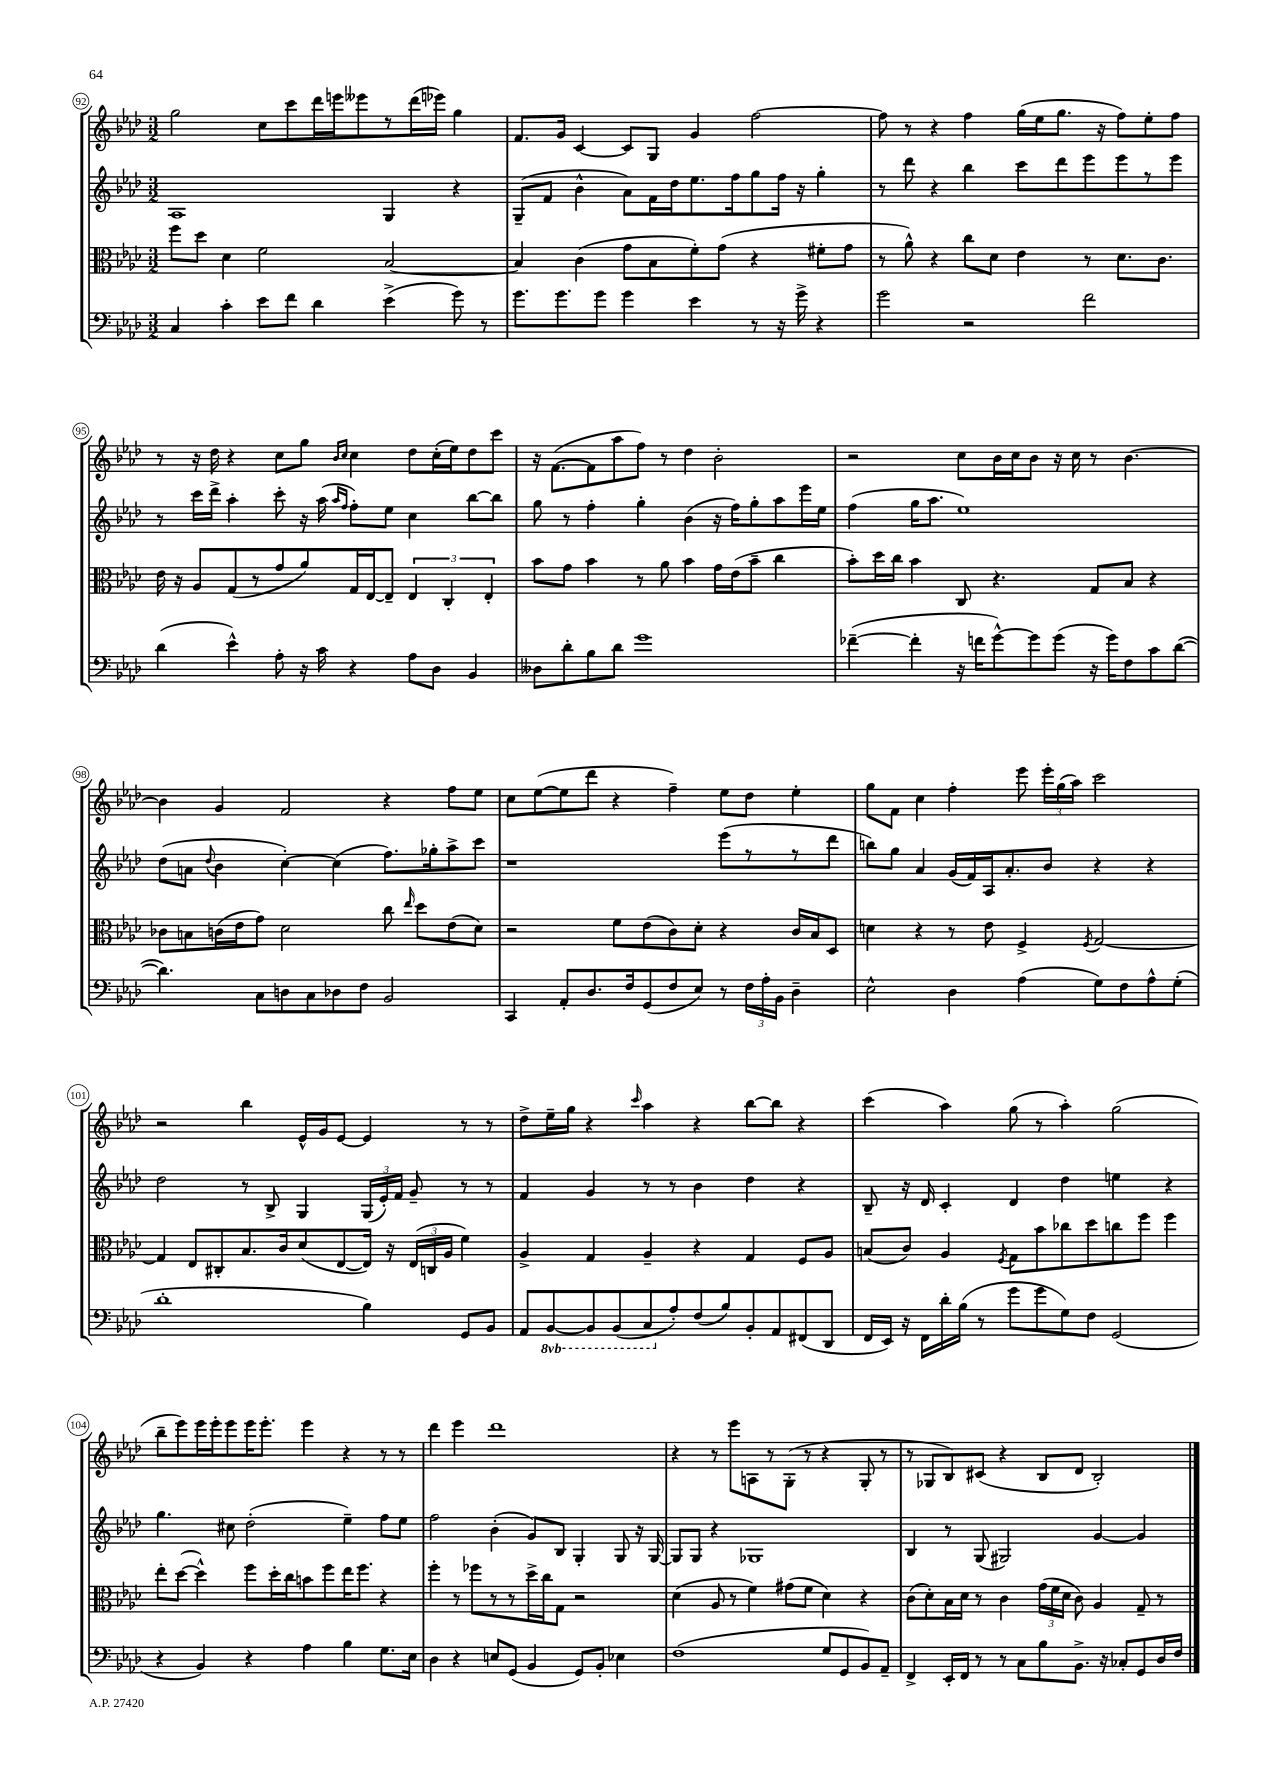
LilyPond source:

<<
\new StaffGroup <<
\new Staff = "s0" {
    \clef treble \key aes \major \numericTimeSignature \time 3/2
    \autoBeamOff g''2 c''8[ c'''8 des'''16 e'''16 eeses'''8 r8 des'''16( ees'''16]) g''4 |
    f'8.[ g'16] c'4~ c'8[ g8] g'4 f''2~ |
    f''8 r8 r4 f''4 g''16[( ees''16 g''8.] r16 f''8[) ees''8-. f''8] |
    r8 r16 des''16 r4 c''8[ g''8] \grace { bes'16[ c''16] } c''4 des''8[ c''16-.( ees''16) des''8 c'''8] |
    r16 f'8.[~( f'8 aes''8 f''8]) r8 des''4 bes'2-. |
    r2 c''8[ bes'16 c''16 bes'8] r16 c''16 r8 bes'4.~ |
    bes'4 g'4 f'2 r4 f''8[ ees''8] |
    c''8[ ees''8~( ees''8 des'''8] r4 f''4--) ees''8[ des''8] ees''4-. |
    g''8[ f'8] c''4 f''4-. ees'''8 \tuplet 3/2 { ees'''16[-. g''16( aes''16]) } c'''2 |
    r2 bes''4 ees'16[-^ g'16 ees'8]~ ees'4 r8 r8 |
    des''8[-> ees''16-- g''16] r4 \grace { c'''16 } aes''4 r4 bes''8[~ bes''8] r4 |
    c'''4( aes''4) g''8( r8 aes''4-.) g''2( |
    bes''8[-- ees'''8) ees'''16 ees'''16-. ees'''8 ees'''16 ees'''8.]-. ees'''4 r4 r8 r8 |
    des'''4 ees'''4 des'''1 |
    r4 r8 ees'''8[ a8 r8 g8]-.( r8 r4 g8-. r8 |
    r8 ges8[ bes8) cis'8]( r4 bes8[ des'8] bes2-.) \bar "|." |
}
\new Staff = "s1" {
    \clef treble \key aes \major \numericTimeSignature \time 3/2
    \autoBeamOff aes1 g4 r4 |
    g8[--( f'8] bes'4-^ aes'8[) f'16 des''16 ees''8. f''16 g''8 f''16] r16 g''4-. |
    r8 des'''8 r4 bes''4 c'''8[ des'''8 ees'''8 ees'''8 r8 ees'''8] |
    r8 c'''16[ des'''16]-> aes''4-. c'''8-. r16 aes''16( \grace { aes''16[ f''16] } f''8[-.) ees''8] c''4 bes''8[~ bes''8] |
    g''8 r8 f''4-. g''4-. bes'4( r16 f''16[) g''8-. aes''8 ees'''16 ees''16] |
    f''4( g''16[ aes''8.] ees''1) |
    des''8[( a'8] \appoggiatura { des''8 } bes'4 c''4~-.) c''4( f''8.[) ges''16-. aes''8-> c'''8] |
    r1 ees'''8[( r8 r8 des'''8] |
    b''8[) g''8] aes'4 g'16[( f'16) aes16 aes'8.-. bes'8] r4 r4 |
    des''2 r8 bes8-> g4 \tuplet 3/2 { g16[( ees'16-.) f'16] } g'8-- r8 r8 |
    f'4 g'4 r8 r8 bes'4 des''4 r4 |
    bes8-- r16 des'16 c'4-. des'4 des''4 e''4 r4 |
    g''4. cis''8 des''2-.( ees''4--) f''8[ ees''8] |
    f''2 bes'4-.( g'8[) bes8] g4-. g8 r16 g16~ |
    g8[ g8] r4 ges1 |
    bes4 r8 g8( gis2) g'4~ g'4 \bar "|." |
}
\new Staff = "s2" {
    \clef alto \key aes \major \numericTimeSignature \time 3/2
    \autoBeamOff f''8[ des''8] des'4 f'2 bes2~ |
    bes4 c'4( g'8[ bes8 f'8-.) g'8]( r4 fis'8[-. g'8] |
    r8 aes'8-^) r4 c''8[ des'8] ees'4 r8 des'8.[ c'8.] |
    ees'16 r16 aes8[ g8( r8 g'8 aes'8) g16 ees16~ ees8]-- \tuplet 3/2 { ees4 c4-. ees4-. } |
    bes'8[ g'8] bes'4 r8 aes'8 bes'4 g'16[ ees'16( bes'8]-- c''4 |
    bes'8[-.) des''16 c''16] bes'4 c8 r4. g8[ bes8] r4 |
    ces'8[ b8 c'16( ees'16 g'8]) des'2 c''8 \grace { ees''16 } des''8[ ees'8( des'8]) |
    r2 f'8[ ees'8( c'8) des'8]-. r4 c'16[ bes16 des8] |
    d'4 r4 r8 ees'8 f4-> \acciaccatura { f8 } g2~ |
    g4 ees8[ cis8-. bes8. c'16 des'8( ees8~ ees16]) r16 \tuplet 3/2 { ees16[( c16 aes16] } f'4) |
    aes4-> g4 aes4-- r4 g4 f8[ aes8] |
    b8[( c'8]) aes4 \acciaccatura { f8 } g8[ bes'8 ces''8 des''8 c''8 f''8] f''4 |
    ees''8[-. des''8]~( des''4-^) f''8[ des''16-. c''16 b'8 f''8 ees''16 f''8.] r4 |
    f''4-. r8 fes''8[ r8 r8 des''16-> c''16 g8] r2 |
    des'4( aes8 r8 f'4) gis'8[( f'8] des'4) r4 |
    c'8[( des'8-.) bes16 des'16] r8 c'4 \tuplet 3/2 { g'16[( f'16 des'16] } c'8) aes4 g8-- r8 \bar "|." |
}
\new Staff = "s3" {
    \clef bass \key aes \major \numericTimeSignature \time 3/2 \set Staff.ottavationMarkups = #ottavation-simple-ordinals
    \autoBeamOff c4 c'4-. ees'8[ f'8] des'4 ees'4->( g'8) r8 |
    g'8.[ g'8. g'8] g'4 ees'4 r8 r16 g'16-> r4 |
    g'2 r2 f'2 |
    des'4( ees'4-^) aes8-. r16 c'16 r4 aes8[ des8] bes,4 |
    deses8[ des'8-. bes8 des'8] g'1 |
    fes'4~--( fes'4-. r16 f'16[ g'8~-^) g'8 g'8]( r16 g'16[) f8 c'8 des'8]~( |
    des'4.) c8[ d8 c8 des8 f8] bes,2 |
    c,4 aes,8[-. des8. f16 g,8( f8 ees8]) r8 \tuplet 3/2 { f16[ aes16-. bes,16] } des4-- |
    ees2-^ des4 aes4( g8[) f8 aes8-^ g8]-.( |
    des'1-. bes4) g,8[ bes,8] |
    aes,8[ \ottava #-1 bes,,8~ bes,,8 bes,,8( c,8 \ottava #0 aes8-.) f8( bes8) bes,8-. aes,8 fis,8( des,8] |
    f,16[ ees,16]) r16 f,16[ des'16-. bes16]( r8 g'8[ g'8 g8) f8] g,2( |
    r4 bes,4) r4 aes4 bes4 g8.[ ees16] |
    des4 r4 e8[ g,8]( bes,4 g,8[) bes,8]-. ees4 |
    f1( g8[ g,8 bes,8) aes,8]-- |
    f,4-> ees,16[-. f,16] r8 r8 c8[ bes8 bes,8.]-> r16 ces8[-. g,8 des16 f16] \bar "|." |
}
>>
>>
\layout { \context { \Score currentBarNumber = #92 \override BarNumber.stencil = #(make-stencil-circler 0.1 0.3 ly:text-interface::print) } }
